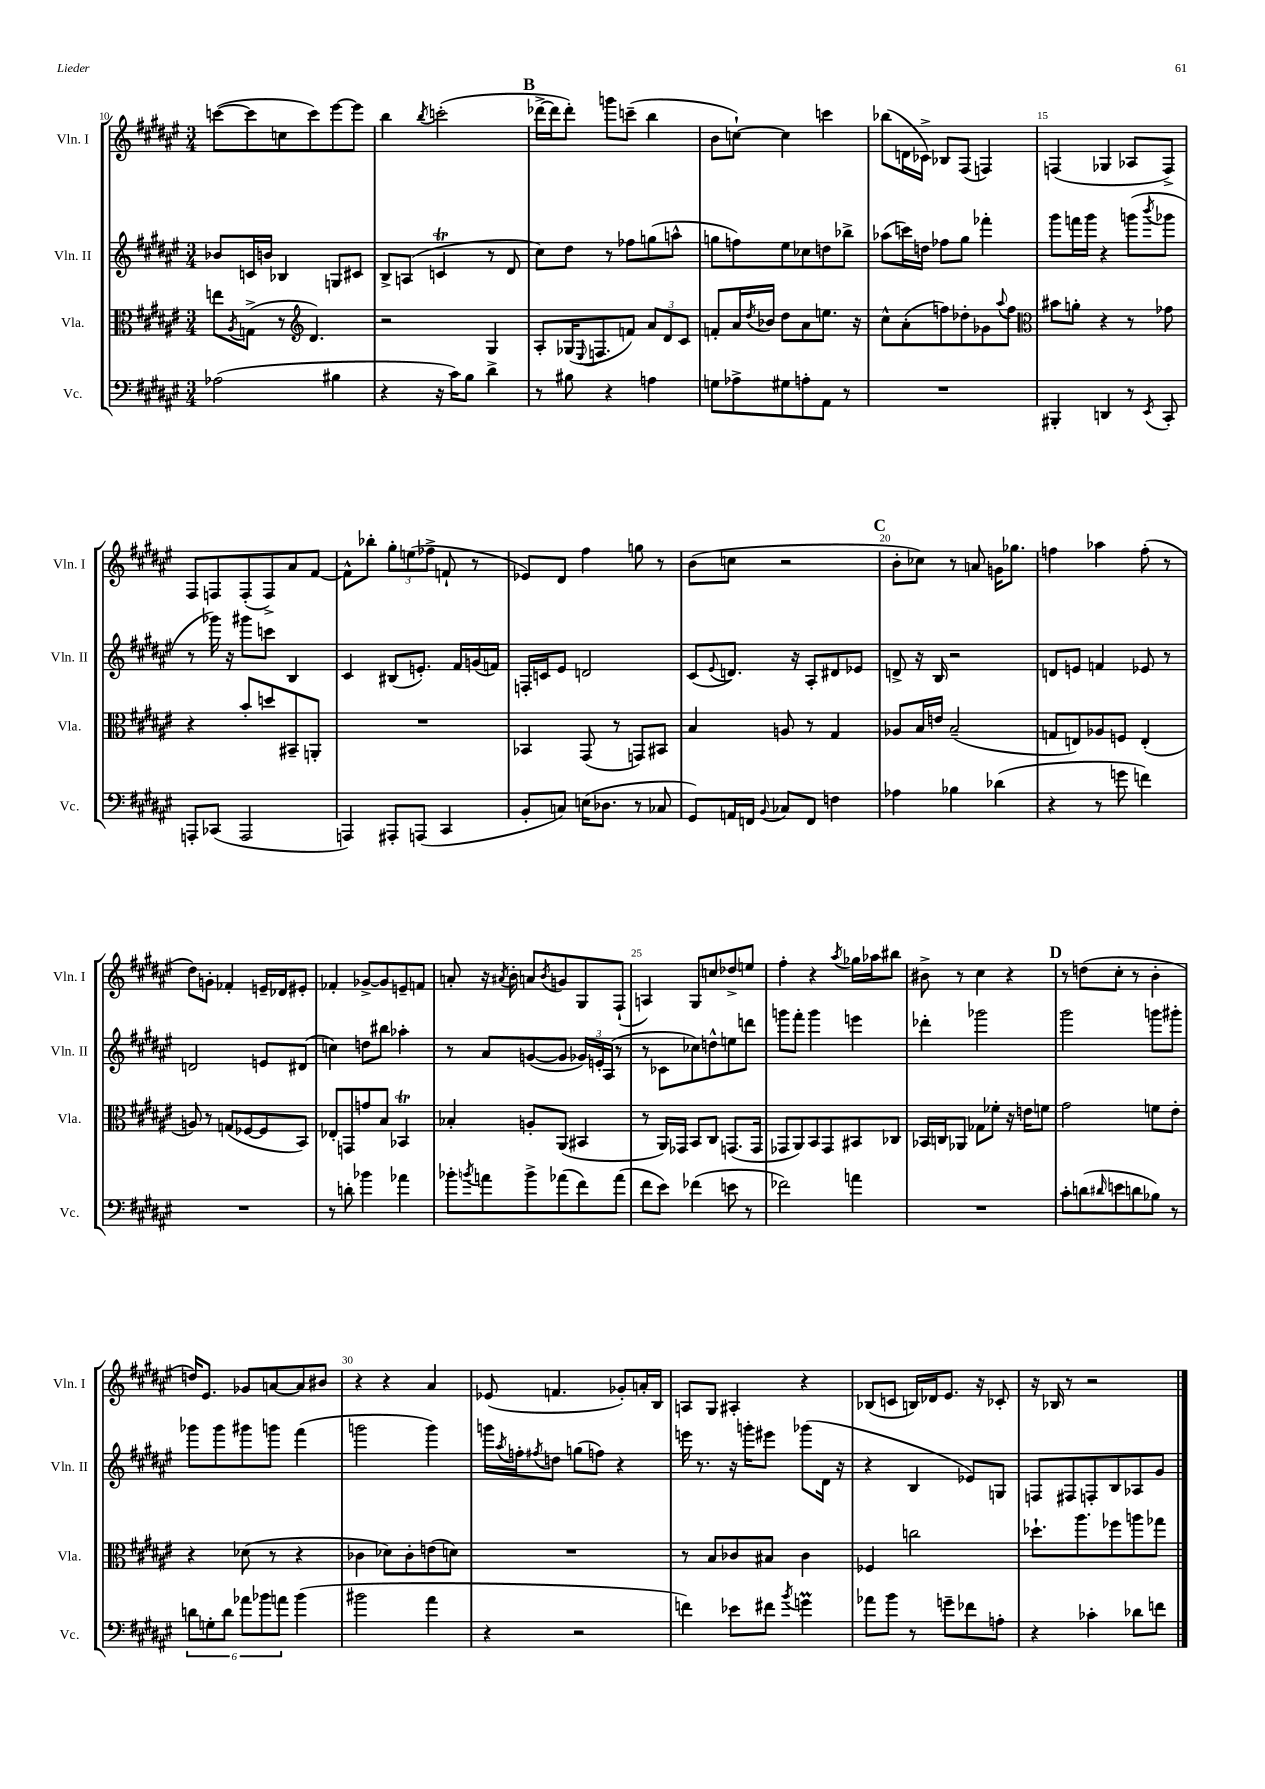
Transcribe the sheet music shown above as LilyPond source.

<<
\new StaffGroup <<
\new Staff = "s0" \with { instrumentName = "Vln. I" shortInstrumentName = "Vln. I" } {
    \clef treble \key fis \major \numericTimeSignature \time 3/4
    c'''8~( c'''8 c''8 c'''8) eis'''8~ eis'''8 |
    b''4 \acciaccatura { b''8 } c'''2-.( |
    \mark \markup { \bold "B" } des'''16~-> des'''16 des'''8-.) g'''8 c'''8--( b''4 |
    b'8 c''8~-!) c''4 c'''4 |
    bes''8( d'16 ces'16->) bes8 fis8( f4) |
    f4( ges4 aes8 f8->) |
    fis8 f8 f8-.( f8->) ais'8 fis'8~ |
    fis'8-^ bes''8-. \tuplet 3/2 { gis''8-. e''8( fes''8-> } f'8-! r8 |
    ees'8) dis'8 fis''4 g''8 r8 |
    b'8( c''8 r2 |
    \mark \markup { \bold "C" } b'8-. ces''8) r8 a'8 g'16 ges''8. |
    f''4 aes''4 f''8-.( r8 |
    dis''8) g'8-. fes'4-. e'16-- des'16 eis'8-. |
    fes'4-. ges'8~-> ges'8 e'8-- f'8 |
    a'8-. r16 \acciaccatura { ais'8 } b'16-. a'8 \acciaccatura { b'8 } g'8 gis8 fis8-!( |
    a4) gis8 c''8 des''8-> e''8 |
    fis''4-. r4 \acciaccatura { ais''8 } ges''16 aes''16 bis''8 |
    bis'8-> r8 cis''4 r4 |
    \mark \markup { \bold "D" } r8 d''8( cis''8-. r8 b'4-. |
    d''16) eis'8. ges'8 a'8~ a'8 bis'8 |
    r4 r4 ais'4 |
    ees'8( f'4. ges'8-.) a'16-. b16 |
    a8 gis8 ais4-. r4 |
    bes8( c'8 b16) des'16 eis'8. r16 ces'8-. |
    r16 bes16 r8 r2 \bar "|." |
}
\new Staff = "s1" \with { instrumentName = "Vln. II" shortInstrumentName = "Vln. II" } {
    \clef treble \key fis \major \numericTimeSignature \time 3/4
    bes'8 c'16 b'16 bes4 g8 cis'8 |
    b8-> a8( c'4\trill r8 dis'8 |
    \mark \markup { \bold "B" } cis''8) dis''8 r8 fes''8 g''8( a''8-^ |
    g''8 f''8) eis''8 ces''8 d''8 bes''8-> |
    aes''8( c'''16) d''16 fes''8 gis''8 fes'''4-. |
    gis'''8 f'''16 gis'''16 r4 g'''8( \acciaccatura { b'''8 } ges'''8 |
    r8 ges'''16) r16 gis'''8 c'''8 b4 |
    cis'4 bis8( e'8.-.) fis'16 g'16( f'16) |
    f16-. c'16 eis'8 d'2 |
    cis'8( \appoggiatura { eis'8 } d'8.) r16 ais8-. dis'8 ees'8 |
    \mark \markup { \bold "C" } d'8-> r16 b16 r2 |
    d'8 e'8 f'4 ees'8 r8 |
    d'2 e'8 dis'8( |
    c''4) d''8 bis''8 aes''4-. |
    r8 ais'8 g'8~( g'8 \tuplet 3/2 { ges'16) e'16-. ais16( } r8 |
    r8 ces'8 ces''8) d''8-^ e''8 d'''8 |
    g'''8 fis'''8-. g'''4 e'''4 |
    des'''4-. ges'''2 |
    \mark \markup { \bold "D" } gis'''2 g'''8 gis'''8-. |
    ges'''8 ges'''8 gis'''8 g'''8 fis'''4( |
    g'''2 g'''4) |
    g'''16 \acciaccatura { ais''8 } f''16-. \acciaccatura { fis''8 } d''8 g''8( f''8) r4 |
    e'''16 r8. r16 g'''16-. eis'''8 ges'''8( dis'16 r16 |
    r4 b4 ees'8) g8 |
    f8 fis8 f8-. b8 aes8 gis'8 \bar "|." |
}
\new Staff = "s2" \with { instrumentName = "Vla." shortInstrumentName = "Vla." } {
    \clef alto \key fis \major \numericTimeSignature \time 3/4
    e''8 \acciaccatura { ais8 } g8->( r8 \clef treble dis'4.) |
    r2 gis4 |
    \mark \markup { \bold "B" } ais8-. ges16( \appoggiatura { eis8 } f8. f'8) \tuplet 3/2 { ais'8 dis'8 cis'8 } |
    f'8-. ais'16 \acciaccatura { dis''8 } bes'16 dis''8 ais'8 e''8. r16 |
    cis''8-^ ais'8-.( f''8) des''8-. ges'8 \appoggiatura { ais''8 } f''8 |
    \clef alto bis'8 a'8-. r4 r8 ges'8 |
    r4 b'8-. d''8 bis,8-- a,8-. |
    R2. |
    bes,4 gis,8( r8 g,8) bis,8 |
    b4 a8 r8 gis4 |
    \mark \markup { \bold "C" } aes8 b16 e'16 b2--( |
    g8 e8) aes8 f8 e4-.( |
    a8) r8 g8( fes8~ fes8 b,8) |
    ees8-. g,8 g'8 b8 bes,4\trill |
    bes4-. a8-. ais,8( bis,4 |
    r8 ais,16) ges,16 b,8 cis8 g,8.( g,16 |
    ges,8 ais,8) b,8 ges,8 bis,8 ces8 |
    bes,16 c16 aes,8 ges8 fes'8-. r16 e'16 f'8 |
    \mark \markup { \bold "D" } gis'2 f'8 eis'8-. |
    r4 des'8( r8 r4 |
    ces'4 des'8) ces'8-. e'8( d'8) |
    R2. |
    r8 b8 ces'8 bis8 ces'4 |
    fes4 c''2 |
    des''8.-! ais''8. fes''8 a''8 ges''8 \bar "|." |
}
\new Staff = "s3" \with { instrumentName = "Vc." shortInstrumentName = "Vc." } {
    \clef bass \key fis \major \numericTimeSignature \time 3/4
    aes2( bis4 |
    r4 r16 cis'16) b8 dis'4-> |
    \mark \markup { \bold "B" } r8 bis8 r4 a4 |
    g8 aes8-> gis8 a8-. ais,8 r8 |
    R2. |
    bis,,4-. d,4 r8 \acciaccatura { eis,8 } cis,8-. |
    a,,8-. ces,8( a,,2 |
    a,,4) ais,,8-. a,,8( cis,4 |
    b,8-. c8) e16( des8. r8 ces8 |
    gis,8) a,16 f,16 \appoggiatura { b,8 } ces8 f,8 f4 |
    \mark \markup { \bold "C" } aes4 bes4 des'4( |
    r4 r8 g'8 f'4) |
    R2. |
    r8 d'8-. bes'4 aes'4 |
    bes'8-. \acciaccatura { b'8 } a'8 b'8-> aes'8( fis'8) aes'8( |
    fis'8 eis'8) fes'4( e'8 r8 |
    fes'2) a'4 |
    R2. |
    \mark \markup { \bold "D" } cis'8-. d'8( \grace { dis'16 } e'8 d'8 bes8) r8 |
    \tuplet 6/4 { d'8 g8-. d'8 aes'8 bes'8 a'8 } bes'4( |
    bis'2 ais'4 |
    r4 r2 |
    f'4) ees'8 fis'8 \acciaccatura { b'8 } g'4\prall |
    aes'8 b'8 r8 g'8-- fes'8 a8-. |
    r4 ces'4-. des'8 f'8 \bar "|." |
}
>>
>>
\layout { \context { \Score currentBarNumber = #10 \override BarNumber.break-visibility = ##(#f #t #t) barNumberVisibility = #(every-nth-bar-number-visible 5) } }
